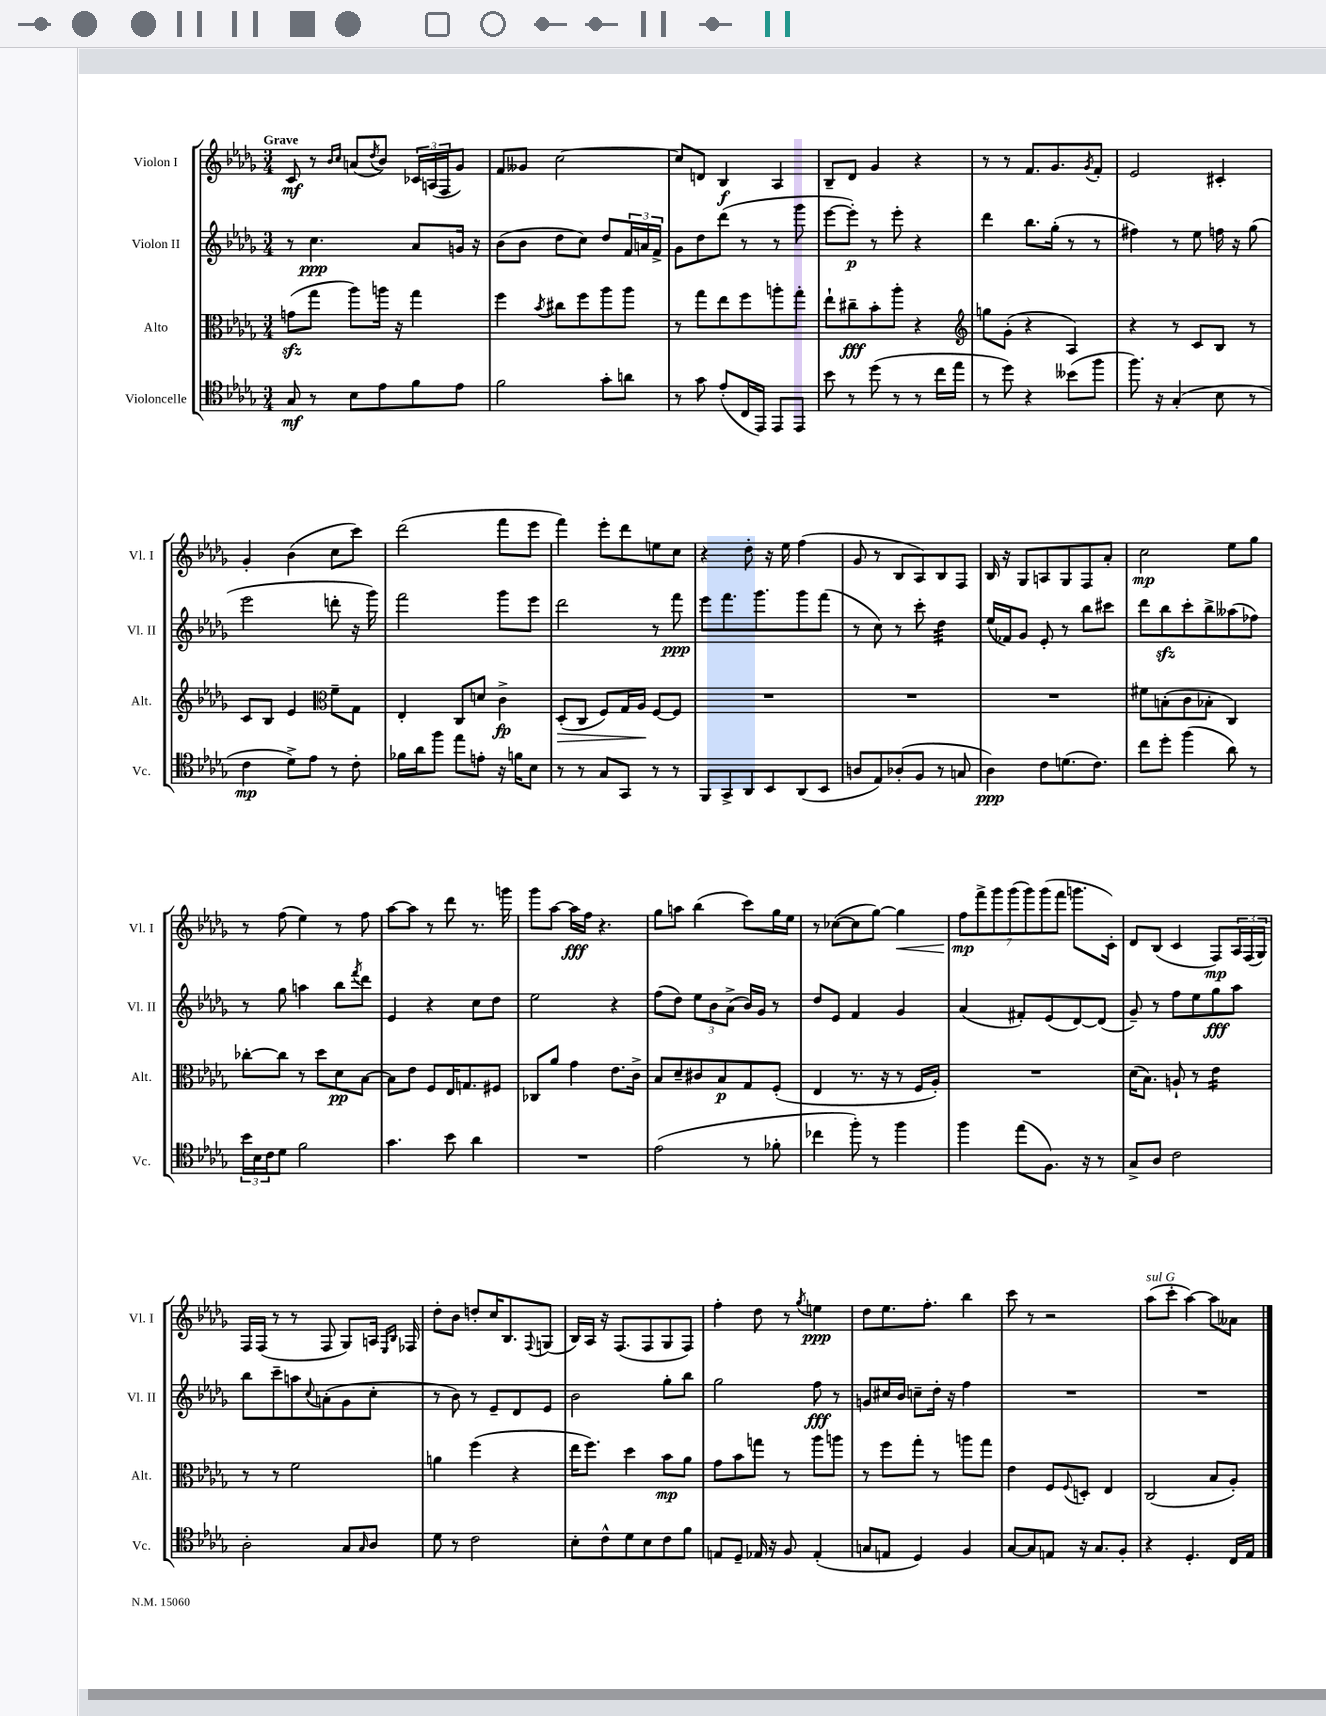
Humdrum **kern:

**kern	**dynam	**kern	**dynam	**kern	**dynam	**kern	**dynam
*part4	*part4	*part3	*part3	*part2	*part2	*part1	*part1
*staff4	*staff4	*staff3	*staff3	*staff2	*staff2	*staff1	*staff1
*I"Violoncelle	*	*I"Alto	*	*I"Violon II	*	*I"Violon I	*
*I'Vc.	*	*I'Alt.	*	*I'Vl. II	*	*I'Vl. I	*
*clefC4	*	*clefC3	*	*clefG2	*	*clefG2	*
*k[b-e-a-d-g-]	*	*k[b-e-a-d-g-]	*	*k[b-e-a-d-g-]	*	*k[b-e-a-d-g-]	*
*M3/4	*	*M3/4	*	*M3/4	*	*M3/4	*
=1	=1	=1	=1	=1	=1	=1	=1
!	!	!	!	!	!	!LO:TX:a:B:t=Grave	!
8G-/	mf	(8gnzz\L	.	8r	.	8c/	mf
8r	.	8gg-\J	.	4.cc\	ppp	8r	.
.	.	.	.	.	.	16qqb-/LL	.
.	.	.	.	.	.	16qqcc/JJ	.
8B-\L	.	8aa-\L)	.	.	.	(8an/L	.
.	.	.	.	.	.	8qdd-/	.
8e-\	.	16aan\Jk	.	.	.	8b-/J)	.
.	.	16r	.	.	.	.	.
8f\	.	4gg-\	.	8a-/L	.	24c-X/LL	.
.	.	.	.	.	.	(24An/	.
.	.	.	.	.	.	24F/J	.
8e-\J	.	.	.	16gn/Jk	.	8g-/J)	.
.	.	.	.	16r	.	.	.
=2	=2	=2	=2	=2	=2	=2	=2
2f\	.	4ff\	.	(8b-\L	.	8f/L	.
.	.	.	.	8b-\J	.	8g--X/J	.
.	.	8qb-/	.	.	.	.	.
.	.	8cc#X\L	.	8dd-\L	.	[2cc\	.
.	.	8ff\	.	8cc\J)	.	.	.
8g-'\L	.	8aa-\	.	8dd-/L	.	.	.
8an\J	.	8aa-\J	.	24f/L	.	.	.
.	.	.	.	24an/	.	.	.
.	.	.	.	24f^/JJ	.	.	.
=3	=3	=3	=3	=3	=3	=3	=3
8r	.	8r	.	8g-\L	.	8cc/L]	.
8g-\	.	8gg-\L	.	8dd-\	.	8dn/J	.
(8e-'/L	.	8ee-\	.	(8ddd-\J	.	4B-/	f
16C/L	.	8ff\	.	8r	.	.	.
16EE-/JJ)	.	.	.	.	.	.	.
8EE-/L	.	8aan'\	.	8r	.	4A-/	.
8EE-/J	.	8gg-'\J	.	8ggg-\	.	.	.
=4	=4	=4	=4	=4	=4	=4	=4
8b-\	.	8ee-`\L	.	[8eee-\L	.	8B-~/L	.
8r	.	8cc#X~\	fff	8eee-'\J])	p	8d-/J	.
(8dd-\	.	8b-'\	.	8r	.	4g-/	.
8r	.	8aa-'\J	.	8eee-'\	.	.	.
8r	.	4r	.	4r	.	4r	.
16cc\LL	.	.	.	.	.	.	.
16ee-\JJ	.	.	.	.	.	.	.
=5	=5	=5	=5	=5	=5	=5	=5
*	*	*clefG2	*	*	*	*	*
8r	.	8ggn\L	.	4ddd-\	.	8r	.
8dd-\)	.	(8g-'\J	.	.	.	8r	.
4r	.	4r	.	8.bb-\L	.	8.f/L	.
.	.	.	.	(16gg-'\Jk	.	8.g-/	.
(8b--X\L	.	4A-/)	.	8r	.	.	.
.	.	.	.	.	.	8qg-/	.
8ff\J	.	.	.	8r	.	8f'/J	.
=6	=6	=6	=6	=6	=6	=6	=6
8.ff\)	.	4r	.	4ff#X\)	.	2e-/	.
16r	.	.	.	.	.	.	.
(4G-'/	.	8r	.	8r	.	.	.
.	.	8c/L	.	8ee-\	.	.	.
8B-\	.	8B-/J	.	16ffn\	.	4c#X'/	.
.	.	.	.	16r	.	.	.
8r	.	8r	.	(8gg-\	.	.	.
!!LO:LB:g=z
=7	=7	=7	=7	=7	=7	=7	=7
4c\	mp	8c/L	.	2eee-\	.	4g-'/	.
.	.	8B-/J	.	.	.	.	.
8d-^\L)	.	4e-/	.	.	.	(4b-\	.
8e-\J	.	.	.	.	.	.	.
*	*	*clefC3	*	*	*	*	*
8r	.	8f~\L	.	8dddn'\	.	8cc\L	.
8c'\	.	8G-\J	.	16r	.	8ccc\J)	.
.	.	.	.	16ggg-\)	.	.	.
=8	=8	=8	=8	=8	=8	=8	=8
16f-X\LL	.	4E-'/	.	2fff\	.	(2ddd-\	.
16a-\J	.	.	.	.	.	.	.
8ff\J	.	.	.	.	.	.	.
8ee-\L	.	8C/L	.	.	.	.	.
8en'\J	.	8dn/J	.	.	.	.	.
16r	.	4c^\	fp	8ggg-\L	.	8fff\L	.
16fn\KL	.	.	.	.	.	.	.
8B-\J	.	.	.	8eee-\J	.	8eee-\J	.
=9	=9	=9	=9	=9	=9	=9	=9
!	!	!	!LO:HP:b	!	!	!	!
8r	.	(8D-'/L	>	2ddd-\	.	4fff\)	.
8r	.	8C/J	.	.	.	.	.
8G-/L	.	8F/L)	.	.	.	8eee-'\L	.
8GG-/J	.	16G-/L	.	.	.	8ddd-\	.
.	.	16A-/JJ	.	.	.	.	.
8r	.	[8F/L	]	8r	.	8een\	.
8r	.	8F/J]	.	8fff\	ppp	8cc\J	.
=10	=10	=10	=10	=10	=10	=10	=10
8FF/L	.	2.r	.	8eee-\L	.	4r	.
8GG-^/	.	.	.	8.fff\	.	.	.
8AA-/	.	.	.	.	.	8dd-'\	.
.	.	.	.	8.ggg-\	.	.	.
8BB-/	.	.	.	.	.	16r	.
.	.	.	.	.	.	16ee-\	.
(8AA-/	.	.	.	8ggg-\	.	(4ff\	.
8BB-/J	.	.	.	(8fff\J	.	.	.
=11	=11	=11	=11	=11	=11	=11	=11
8An/L	.	2.r	.	8r	.	8g-/	.
8E-/)	.	.	.	8cc\)	.	8r	.
(8A-X'/	.	.	.	8r	.	8B-/L	.
8F/J	.	.	.	8ccc'\	.	8A-/)	.
*	*	*	*	*tremolo	*	*	*
8r	.	.	.	32dd-\LLL	.	8B-/	.
.	.	.	.	32dd-\	.	.	.
.	.	.	.	32dd-\	.	.	.
.	.	.	.	32dd-\	.	.	.
8Gn/	.	.	.	32dd-\	.	8F/J	.
.	.	.	.	32dd-\	.	.	.
.	.	.	.	32dd-\	.	.	.
.	.	.	.	32dd-\JJJ	.	.	.
*	*	*	*	*Xtremolo	*	*	*
=12	=12	=12	=12	=12	=12	=12	=12
4A-\)	ppp	2.r	.	(16ee-/LL	.	16B-/	.
.	.	.	.	16f-X/J)	.	16r	.
.	.	.	.	8g-/J	.	8G-/L	.
8c\L	.	.	.	8e-'/	.	8An/	.
(8.dn\	.	.	.	8r	.	8G-/	.
.	.	.	.	8bb-\L	.	8F/	.
8.c\J)	.	.	.	.	.	.	.
.	.	.	.	8ccc#X\J	.	8a-'/J	.
=13	=13	=13	=13	=13	=13	=13	=13
8cc\L	.	8f#X\L	.	8ddd-\L	.	2cc\	mp
8dd-'\J	.	(8Bn'\	.	8bb-zz\	.	.	.
(4ff\	.	8c\	.	8ccc'\	.	.	.
.	.	8B-X'\J	.	8bb-^\	.	.	.
8a-\)	.	4C/)	.	(8aa--X\	.	8ee-\L	.
8r	.	.	.	8ff-X\J)	.	8gg-\J	.
!!LO:LB:g=z
=14	=14	=14	=14	=14	=14	=14	=14
24b-\LL	.	[8cc-X'\L	.	8r	.	8r	.
24B-\	.	.	.	.	.	.	.
24c\J	.	.	.	.	.	.	.
8d-\J	.	8cc-\J]	.	8gg-\	.	(8ff\	.
2f\	.	8r	.	4aan\	.	4ee-\)	.
.	.	8dd-\L	.	.	.	.	.
.	.	8d-\	pp	8bb-\L	.	8r	.
.	.	.	.	8qfff/	.	.	.
.	.	[8B-\J	.	8ddd-\J	.	8ff\	.
=15	=15	=15	=15	=15	=15	=15	=15
4.g-\	.	8B-\L]	.	4e-/	.	[8aa-\L	.
.	.	8e-\J	.	.	.	8aa-\J]	.
.	.	8F/L	.	4r	.	8r	.
8b-\	.	16E-/K	.	.	.	8ddd-\	.
.	.	8.Gn/	.	.	.	.	.
4a-\	.	.	.	8cc\L	.	8.r	.
.	.	8F#X/J	.	8dd-\J	.	.	.
.	.	.	.	.	.	16gggn\	.
=16	=16	=16	=16	=16	=16	=16	=16
2.r	.	8C-X/L	.	2ee-\	.	8ggg-\L	.
.	.	8a-/J	.	.	.	[8aa-\J	.
.	.	4g-\	.	.	.	16aa-\LL]	fff
.	.	.	.	.	.	16ff\JJ	.
.	.	.	.	.	.	4.r	.
.	.	8.e-\L	.	4r	.	.	.
.	.	16c^\Jk	.	.	.	.	.
=17	=17	=17	=17	=17	=17	=17	=17
(2e-\	.	8B-/L	.	(8ff\L	.	8gg-\L	.
.	.	8d-~/	.	8dd-\J)	.	8aan\J	.
.	.	8c#X/	.	12ee-\L	.	(4bb-\	.
.	.	.	.	12b-\	.	.	.
.	.	8B-/	p	.	.	.	.
.	.	.	.	(12a-^\J	.	.	.
8r	.	8G-/	.	16b-/LL)	.	8ccc\L)	.
.	.	.	.	16g-/JJ	.	.	.
8f-X'\	.	(8F'/J	.	8r	.	16gg-\L	.
.	.	.	.	.	.	16ee-\JJ	.
=18	=18	=18	=18	=18	=18	=18	=18
4cc-X\	.	4E-/	.	8dd-/L	.	8r	.
.	.	.	.	8e-/J	.	([8cc-X\L	.
8ff'\)	.	8.r	.	4f/	.	8cc-\]	.
8r	.	.	.	.	.	[8gg-\J)	.
.	.	16r	.	.	.	.	.
!	!	!	!	!	!	!	!LO:HP:b
4ff\	.	8r	.	4g-/	.	4gg-\]	<
.	.	16F/LL	.	.	.	.	.
.	.	16A-'/JJ)	.	.	.	.	.
=19	=19	=19	=19	=19	=19	=19	=19
4ff\	.	2.r	.	(4a-/	.	14ff\L	mp
.	.	.	.	.	.	14fff^\	[
.	.	.	.	.	.	14ggg-\	.
.	.	.	.	.	.	(14ggg-\	.
(8ee-\L	.	.	.	8f#X'/L)	.	.	.
.	.	.	.	.	.	14ggg-\)	.
.	.	.	.	.	.	(14ggg-\	.
8.F\J)	.	.	.	(8e-/	.	.	.
.	.	.	.	.	.	14fff\J	.
.	.	.	.	[8d-/)	.	8.gggn\L	.
16r	.	.	.	.	.	.	.
8r	.	.	.	(8d-/J]	.	.	.
.	.	.	.	.	.	16c'\Jk)	.
=20	=20	=20	=20	=20	=20	=20	=20
8G-^/L	.	(16d-\KL	.	8g-~/)	.	8d-/L	.
.	.	8.B-\J)	.	.	.	.	.
8A-/J	.	.	.	8r	.	(8B-/J	.
2c\	.	8An`/	.	8ff\L	.	4c/	.
.	.	8r	.	8ee-\	.	.	.
*	*	*tremolo	*	*	*	*	*
.	.	16e-\LL	.	8gg-\	fff	8F/L)	mp
.	.	16e-\	.	.	.	.	.
.	.	16e-\	.	8aa-\J	.	24A-/L	.
.	.	.	.	.	.	(24F/	.
.	.	16e-\JJ	.	.	.	.	.
*	*	*Xtremolo	*	*	*	*	*
.	.	.	.	.	.	24G-/JJ)	.
!!LO:LB:g=z
=21	=21	=21	=21	=21	=21	=21	=21
2A-'\	.	8r	.	8bb-\L	.	16F/LL	.
.	.	.	.	.	.	(16F/JJ	.
.	.	8r	.	8ccc~\	.	8r	.
.	.	2f\	.	8aan\	.	8r	.
.	.	.	.	8qqcc/	.	.	.
.	.	.	.	(8an'\	.	8F/	.
8G-/L	.	.	.	8g-\	.	8G-/L)	.
16qqG-/	.	.	.	.	.	.	.
8A-/J	.	.	.	8cc'\J	.	16An/Jk	.
.	.	.	.	.	.	16qqE-/LL	.
.	.	.	.	.	.	16qqB-/JJ	.
.	.	.	.	.	.	16F-X/	.
=22	=22	=22	=22	=22	=22	=22	=22
8d-\	.	4an\	.	8r	.	8dd-'\L	.
8r	.	.	.	8b-\)	.	8b-\J	.
2c\	.	(4ff\	.	8r	.	8ddn'/L	.
.	.	.	.	8e-~/L	.	16cc/K	.
.	.	.	.	.	.	8.B-/	.
.	.	4r	.	8d-/	.	.	.
.	.	.	.	.	.	8qqF/	.
.	.	.	.	8e-/J	.	(8Gn/J	.
=23	=23	=23	=23	=23	=23	=23	=23
8B-'\L	.	16ee-\KL	.	2b-\	.	16B-/LL)	.
.	.	8.ff\J)	.	.	.	16A-/JJ	.
8c^^\	.	.	.	.	.	16r	.
.	.	.	.	.	.	(8.F/L	.
8d-\	.	4dd-\	.	.	.	.	.
8B-\	.	.	.	.	.	8F/	.
8c\	.	8b-\L	mp	8gg-'\L	.	8G-/	.
8f\J	.	8a-\J	.	8bb-\J	.	8F/J)	.
=24	=24	=24	=24	=24	=24	=24	=24
8En/L	.	8g-\L	.	2gg-\	.	4ff'\	.
8D-~/J	.	8b-\	.	.	.	.	.
16E-X/	.	8ggn\J	.	.	.	8dd-\	.
16r	.	.	.	.	.	.	.
8F/	.	8r	.	.	.	8r	.
.	.	.	.	.	.	8qgg-/	.
(4E-'/	.	8aa-\L	.	8ff\	fff	4een\	ppp
.	.	8aan\J	.	8r	.	.	.
=25	=25	=25	=25	=25	=25	=25	=25
8Gn/L	.	8r	.	8gn/L	.	8dd-\L	.
8En/J	.	8ff\L	.	16cc#X/L	.	8.ee-\	.
.	.	.	.	16b-/JJ	.	.	.
4D-/)	.	8gg-'\J	.	8ccn~\L	.	.	.
.	.	.	.	.	.	8.ff'\J	.
.	.	8r	.	16dd-'\Jk	.	.	.
.	.	.	.	16r	.	.	.
4F/	.	8aan\L	.	4ff\	.	4bb-\	.
.	.	8gg-\J	.	.	.	.	.
=26	=26	=26	=26	=26	=26	=26	=26
[8G-/L	.	4e-\	.	2.r	.	8ccc\	.
8G-/]	.	.	.	.	.	8r	.
8En/J	.	8F/L	.	.	.	2r	.
.	.	8qqF/	.	.	.	.	.
16r	.	8Dn'/J	.	.	.	.	.
8.G-/L	.	.	.	.	.	.	.
.	.	4E-/	.	.	.	.	.
8F'/J	.	.	.	.	.	.	.
=27	=27	=27	=27	=27	=27	=27	=27
!	!	!	!	!	!	!LO:TX:a:i:t=sul G	!
4r	.	(2C/	.	2.r	.	(8aa-\L	.
.	.	.	.	.	.	8ccc'\J	.
4.D-'/	.	.	.	.	.	[4aa-\)	.
.	.	8B-/L	.	.	.	8aa-\L]	.
16C/LL	.	8A-'/J)	.	.	.	8a--X\J	.
16E-/JJ	.	.	.	.	.	.	.
==	==	==	==	==	==	==	==
*-	*-	*-	*-	*-	*-	*-	*-
